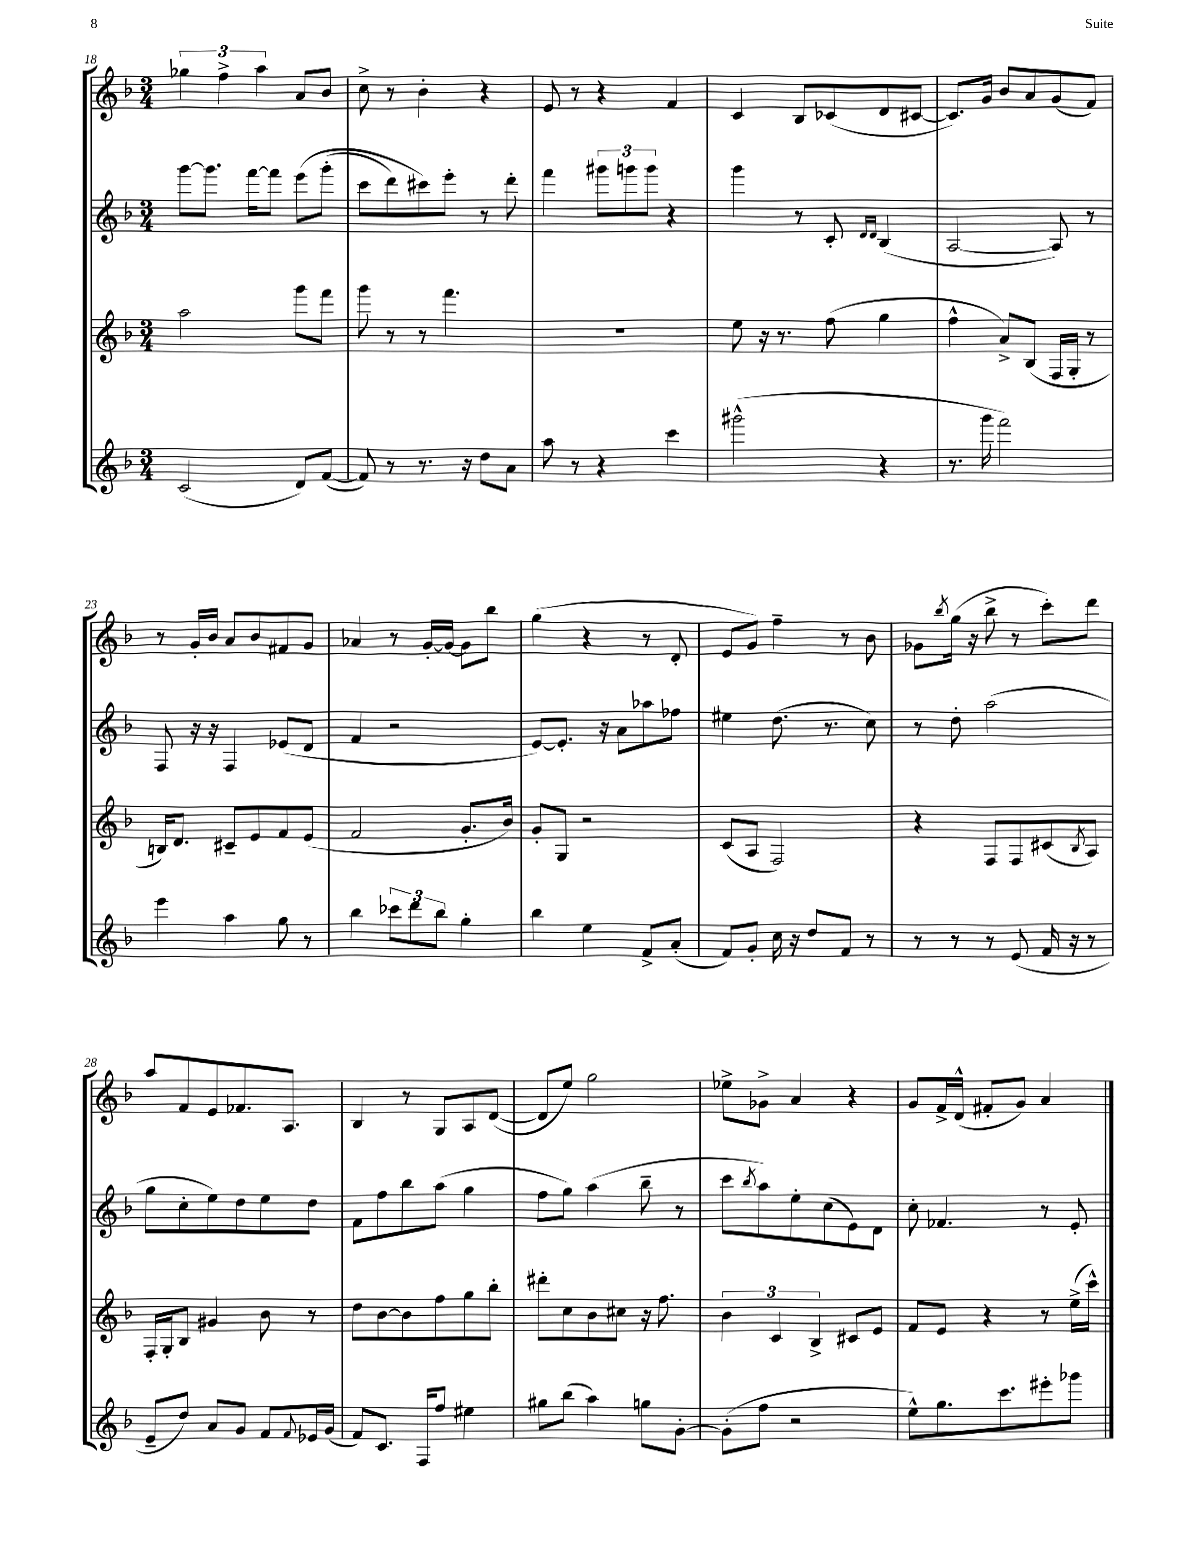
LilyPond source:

<<
\new StaffGroup <<
\new Staff = "s0" {
    \clef treble \key f \major \numericTimeSignature \time 3/4
    \tuplet 3/2 { ges''4 f''4-> a''4 } a'8 bes'8 |
    c''8-> r8 bes'4-. r4 |
    e'8 r8 r4 f'4 |
    c'4 bes8 ces'8( d'8 cis'8~ |
    cis'8.) g'16 bes'8 a'8 g'8( f'8) |
    r8 g'16-. bes'16 a'8 bes'8 fis'8 g'8 |
    aes'4 r8 g'16~-. g'16~ g'8 bes''8 |
    g''4( r4 r8 d'8-. |
    e'8 g'8) f''4-- r8 bes'8 |
    ges'8 \acciaccatura { bes''8 } g''16( r16 bes''8-> r8 c'''8-.) d'''8 |
    a''8 f'8 e'8 fes'8. a8. |
    bes4 r8 g8 a8 d'8~( |
    d'8 e''8) g''2 |
    ees''8-> ges'8-> a'4 r4 |
    g'8 f'16-> d'16-^( fis'8-. g'8) a'4 \bar "|." |
}
\new Staff = "s1" {
    \clef treble \key f \major \numericTimeSignature \time 3/4
    g'''8~ g'''8. f'''16~ f'''8 e'''8\( g'''8-.( |
    c'''8 d'''8) cis'''8\) e'''8-. r8 d'''8-. |
    f'''4 \tuplet 3/2 { gis'''8 g'''8 g'''8 } r4 |
    g'''4 r8 c'8-. \grace { d'16 d'16 } bes4( |
    a2~ a8) r8 |
    f8 r16 r16 f4 ees'8( d'8 |
    f'4 r2 |
    e'8~) e'8.-. r16 a'8 aes''8 fes''8 |
    eis''4 d''8.( r8. c''8) |
    r8 d''8-. a''2( |
    g''8 c''8-. e''8) d''8 e''8 d''8 |
    f'8 f''8 bes''8 a''8( g''4 |
    f''8 g''8) a''4( bes''8-- r8 |
    c'''8 \acciaccatura { bes''8 } a''8) e''8-. c''8( e'8) d'8 |
    c''8-. fes'4. r8 e'8-. \bar "|." |
}
\new Staff = "s2" {
    \clef treble \key f \major \numericTimeSignature \time 3/4
    a''2 g'''8 f'''8 |
    g'''8 r8 r8 f'''4. |
    R2. |
    e''8 r16 r8. f''8( g''4 |
    f''4-^ a'8->) bes8( f16 g16-. r8 |
    b16) d'8. cis'8-- e'8 f'8 e'8( |
    f'2 g'8.-. bes'16) |
    g'8-. g8 r2 |
    c'8( a8 f2) |
    r4 f8 f8 cis'8( \acciaccatura { bes8 } a8) |
    f16-. g16-. bes8 gis'4 bes'8 r8 |
    d''8 bes'8~ bes'8 f''8 g''8 bes''8-. |
    dis'''8-. c''8 bes'8 cis''8 r16 f''8. |
    \tuplet 3/2 { bes'4 c'4 bes4-> } cis'8 e'8 |
    f'8 e'8 r4 r8 e''16->( c'''16-^) \bar "|." |
}
\new Staff = "s3" {
    \clef treble \key f \major \numericTimeSignature \time 3/4
    c'2( d'8) f'8~( |
    f'8) r8 r8. r16 d''8 a'8 |
    a''8 r8 r4 c'''4 |
    gis'''2-^( r4 |
    r8. g'''16 f'''2) |
    e'''4 a''4 g''8 r8 |
    bes''4 \tuplet 3/2 { ces'''8 d'''8 bes''8 } g''4-. |
    bes''4 e''4 f'8-> a'8-.( |
    f'8) g'8-. c''16 r16 d''8 f'8 r8 |
    r8 r8 r8 e'8( f'16 r16 r8 |
    e'8-- d''8) a'8 g'8 f'8 \appoggiatura { f'8 } ees'16 g'16( |
    f'8) c'8. f16 f''8 eis''4 |
    gis''8 bes''8( a''4) g''8 g'8~-. |
    g'8-.( f''8 r2 |
    e''8-^) g''8. c'''8. eis'''8-. ges'''8 \bar "|." |
}
>>
>>
\layout { \context { \Score currentBarNumber = #18 } }
